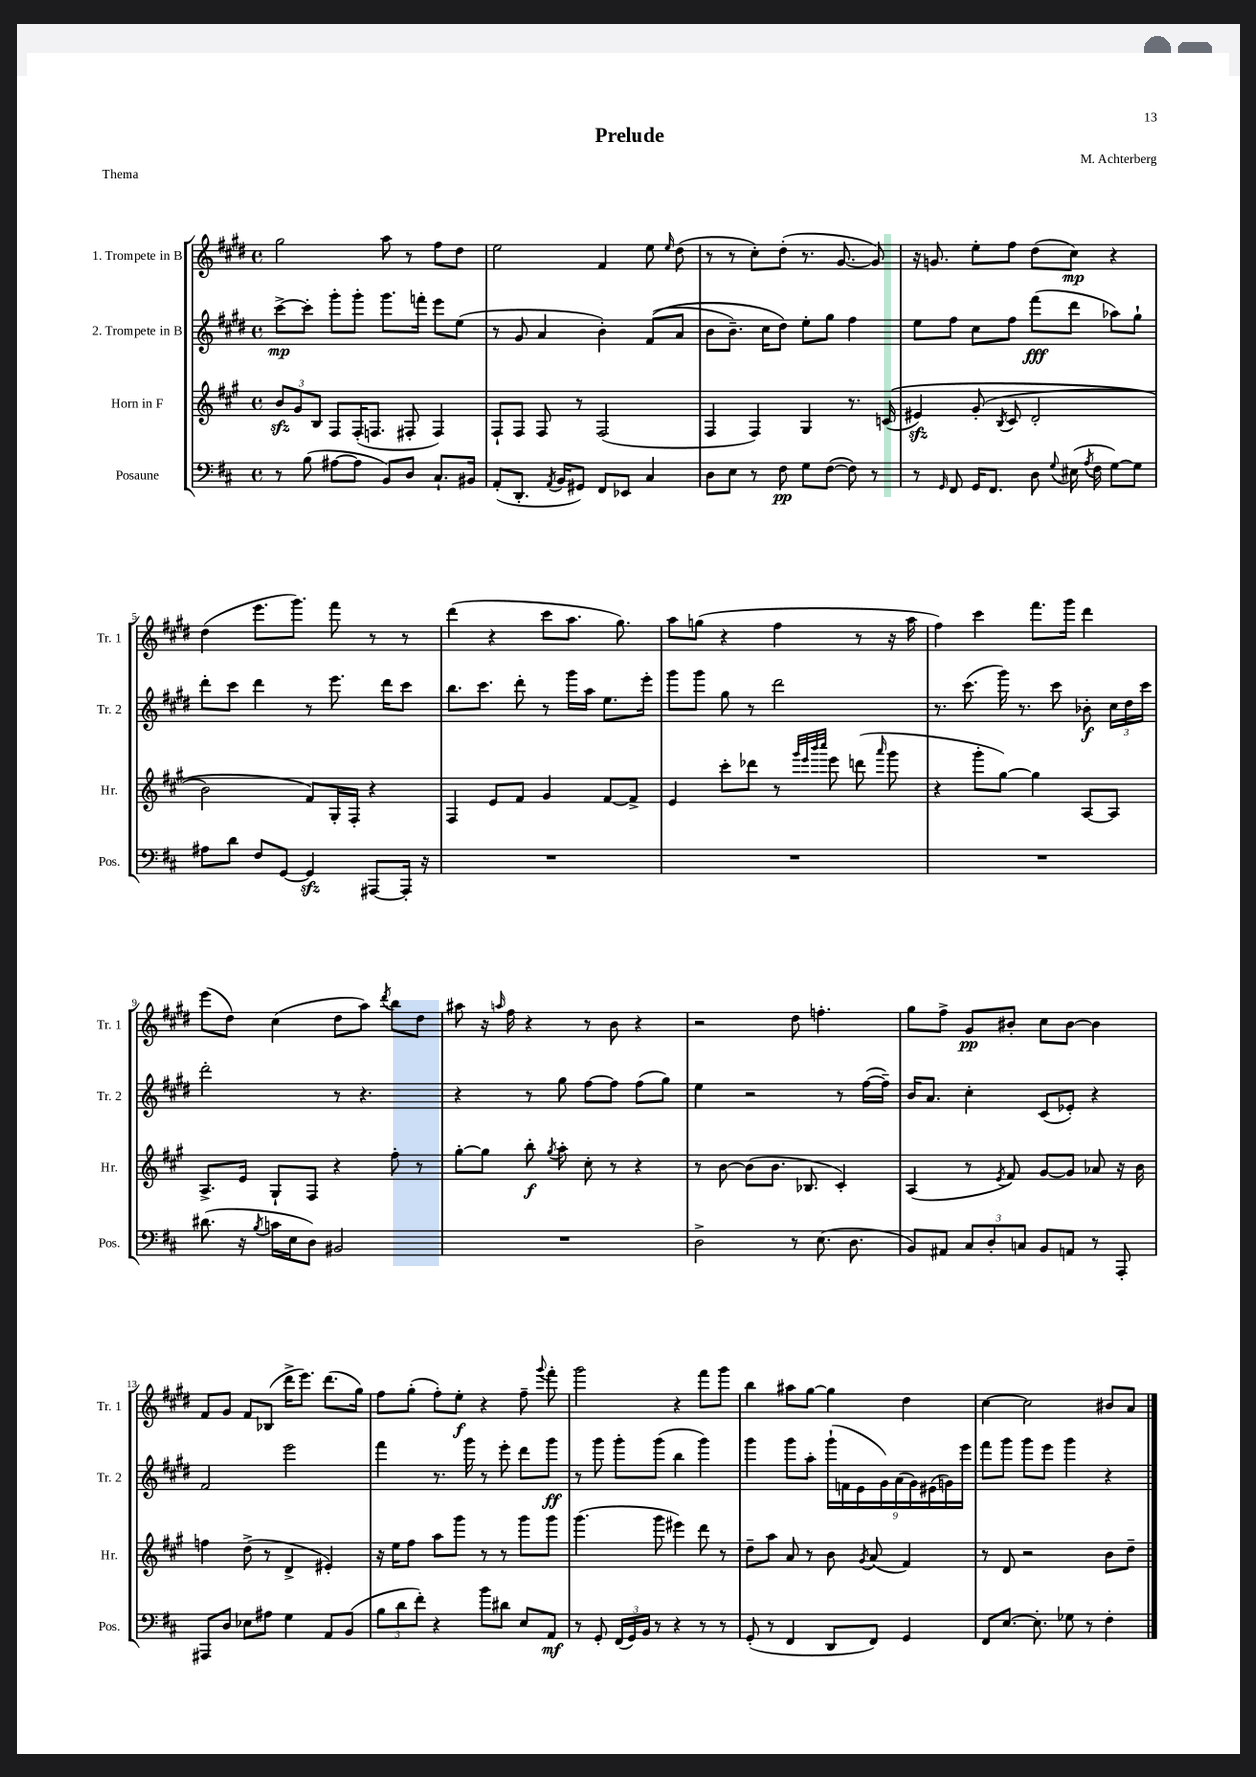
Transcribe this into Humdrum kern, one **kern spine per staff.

**kern	**dynam	**kern	**dynam	**kern	**dynam	**kern	**dynam
*part4	*part4	*part3	*part3	*part2	*part2	*part1	*part1
*staff4	*staff4	*staff3	*staff3	*staff2	*staff2	*staff1	*staff1
*I"Posaune	*	*I"Horn in F	*	*I"2. Trompete in B	*	*I"1. Trompete in B	*
*I'Pos.	*	*I'Hr.	*	*I'Tr. 2	*	*I'Tr. 1	*
*clefF4	*	*clefG2	*	*clefG2	*	*clefG2	*
*k[f#c#]	*	*k[f#c#g#]	*	*k[f#c#g#d#]	*	*k[f#c#g#d#]	*
*M4/4	*	*M4/4	*	*M4/4	*	*M4/4	*
*met(c)	*	*met(c)	*	*met(c)	*	*met(c)	*
=1	=1	=1	=1	=1	=1	=1	=1
8r	.	12bzz/L	.	[8ccc#^\L	mp	2gg#\	.
.	.	12g#/	.	.	.	.	.
(8B\	.	.	.	8ccc#'\J]	.	.	.
.	.	12B/J	.	.	.	.	.
[8A#X\L	.	8F#/L	.	8ggg#'\L	.	.	.
8A#\J]	.	(16F#'/K	.	8ggg#'\J	.	.	.
.	.	8.Fn/J	.	.	.	.	.
8BB/L)	.	.	.	8.ggg#\L	.	8aa\	.
8D/J	.	8F#X'/	.	.	.	8r	.
.	.	.	.	16fffn'\Jk	.	.	.
8.C#`/L	.	4F#/)	.	8eee\L	.	8ff#\L	.
.	.	.	.	(8ee\J	.	8dd#\J	.
16BB#X/Jk	.	.	.	.	.	.	.
=2	=2	=2	=2	=2	=2	=2	=2
(8AA'/L	.	8F#`/L	.	8r	.	2ee\	.
8.DD'/J	.	8F#/J	.	8g#/	.	.	.
.	.	8F#/	.	4a/	.	.	.
8qAA/	.	.	.	.	.	.	.
16BB/KL	.	.	.	.	.	.	.
8GG#X/J)	.	8r	.	.	.	.	.
8FF#/L	.	(2F#/	.	4b'\)	.	4f#/	.
8EE-X/J	.	.	.	.	.	.	.
4C#/	.	.	.	((8f#/L	.	8ee\	.
.	.	.	.	.	.	16qqee/	.
.	.	.	.	8a/J	.	(8dd#\	.
=3	=3	=3	=3	=3	=3	=3	=3
8D\L	.	4F#/	.	8b\L	.	8r	.
8E\J	.	.	.	8.b~\J)	.	8r	.
8r	.	4F#/)	.	.	.	8cc#'\L)	.
.	.	.	.	16cc#\KL	.	.	.
8F#\	pp	.	.	8dd#\J)	.	(8dd#'\J	.
8G\L	.	4G#/	.	8ee'\L	.	8.r	.
([8F#\J	.	.	.	8gg#\J	.	.	.
.	.	.	.	.	.	[8.g#/	.
8F#\])	.	8.r	.	4ff#\	.	.	.
8r	.	.	.	.	.	8g#/])	.
.	.	((16cn/	.	.	.	.	.
=4	=4	=4	=4	=4	=4	=4	=4
8r	.	4e#Xzz/)	.	8ee\L	.	16r	.
.	.	.	.	.	.	8.gn/	.
16qqGG/	.	.	.	.	.	.	.
8FF#/	.	.	.	8ff#\J	.	.	.
16GG/KL	.	(8g#'/	.	8cc#\L	.	8ee'\L	.
8.FF#/J	.	.	.	.	.	.	.
.	.	8qB/	.	.	.	.	.
.	.	8c#/	.	8ff#\J	.	8ff#\J	.
8D\	.	2d'/	.	(8fff#\L	fff	(8dd#\L	.
8qqG/	.	.	.	.	.	.	.
(16E#X\	.	.	.	8ddd#\J	.	8cc#\J)	mp
8qA/	.	.	.	.	.	.	.
16F#\	.	.	.	.	.	.	.
[8G\L)	.	.	.	8aa-X\L)	.	4r	.
8G\J]	.	.	.	8gg#`\J	.	.	.
!!LO:LB:g=z
=5	=5	=5	=5	=5	=5	=5	=5
8A#X\L	.	2b\)	.	8ddd#'\L	.	(4dd#\	.
8d\J	.	.	.	8ccc#\J	.	.	.
8F#/L	.	.	.	4ddd#\	.	8.eee\L	.
[8GG/J	.	.	.	.	.	.	.
.	.	.	.	.	.	8.ggg#\J)	.
4GGzz/]	.	8f#/L)	.	8r	.	.	.
.	.	16G#'/L	.	8.eee\	.	8fff#\	.
.	.	16F#'/JJ	.	.	.	.	.
[8AAA#X/L	.	4r	.	.	.	8r	.
.	.	.	.	16ddd#\KL	.	.	.
16AAA#'/Jk]	.	.	.	8ccc#\J	.	8r	.
16r	.	.	.	.	.	.	.
=6	=6	=6	=6	=6	=6	=6	=6
1r	.	4F#/	.	8.bb\L	.	(4ddd#\	.
.	.	.	.	8.ccc#\J	.	.	.
.	.	8e/L	.	.	.	4r	.
.	.	8f#/J	.	8ddd#'\	.	.	.
.	.	4g#/	.	8r	.	8ccc#\L	.
.	.	.	.	16ggg#\LL	.	8.aa\J	.
.	.	.	.	16aa\JJ	.	.	.
.	.	[8f#/L	.	8.ee\L	.	.	.
.	.	.	.	.	.	8.gg#\)	.
.	.	8f#^/J]	.	.	.	.	.
.	.	.	.	16eee'\Jk	.	.	.
=7	=7	=7	=7	=7	=7	=7	=7
1r	.	4e/	.	8ggg#\L	.	8aa\L	.
.	.	.	.	8ggg#\J	.	(8ggn\J	.
.	.	8ccc#'\L	.	8gg#\	.	4r	.
.	.	8ddd-X\J	.	8r	.	.	.
.	.	8r	.	2ddd#\	.	4ff#\	.
.	.	32qqggg#/LLL	.	.	.	.	.
.	.	32qqeee/	.	.	.	.	.
.	.	32qqbbb/	.	.	.	.	.
.	.	32qqcccc#/JJJ	.	.	.	.	.
.	.	8eee\	.	.	.	.	.
.	.	(8dddn\	.	.	.	8r	.
.	.	16qqaaa/	.	.	.	.	.
.	.	8ggg#\	.	.	.	16r	.
.	.	.	.	.	.	16aa\	.
=8	=8	=8	=8	=8	=8	=8	=8
1r	.	4r	.	8.r	.	4ff#\)	.
.	.	.	.	(8.ccc#\	.	.	.
.	.	8ggg#'\L	.	.	.	4ccc#\	.
.	.	[8gg#\J)	.	16ggg#\)	.	.	.
.	.	.	.	8.r	.	.	.
.	.	4gg#\]	.	.	.	8.fff#\L	.
.	.	.	.	8ccc#\	.	.	.
.	.	.	.	.	.	16ggg#\Jk	.
.	.	[8A/L	.	8b-X'\	f	4ddd#\	.
.	.	8A/J]	.	24cc#\LL	.	.	.
.	.	.	.	24dd#\	.	.	.
.	.	.	.	24ccc#\JJ	.	.	.
!!LO:LB:g=z
=9	=9	=9	=9	=9	=9	=9	=9
(8.d#X\	.	8.A^/L	.	2ddd#'\	.	(8eee\L	.
.	.	.	.	.	.	8dd#\J)	.
16r	.	16e/Jk	.	.	.	.	.
8qB/	.	.	.	.	.	.	.
16cn\LL	.	8G#`/L	.	.	.	(4cc#\	.
16E\J	.	.	.	.	.	.	.
8D\J)	.	8F#/J	.	.	.	.	.
2BB#X/	.	4r	.	8r	.	8dd#\L	.
.	.	.	.	4.r	.	8aa\J)	.
.	.	.	.	.	.	8qddd#/	.
.	.	8ff#'\	.	.	.	8bb\L	.
.	.	8r	.	.	.	8dd#\J	.
=10	=10	=10	=10	=10	=10	=10	=10
1r	.	[8gg#'\L	.	4r	.	8aa#X\	.
.	.	8gg#\J]	.	.	.	16r	.
.	.	.	.	.	.	16qqaan/	.
.	.	.	.	.	.	16ff#\	.
.	.	8bb'\	f	8r	.	4r	.
.	.	8qgg#/	.	.	.	.	.
.	.	8aa'\	.	8gg#\	.	.	.
.	.	8cc#'\	.	[8ff#\L	.	8r	.
.	.	8r	.	8ff#\J]	.	8b\	.
.	.	4r	.	(8ff#\L	.	4r	.
.	.	.	.	8gg#\J)	.	.	.
=11	=11	=11	=11	=11	=11	=11	=11
2D^\	.	8r	.	4ee\	.	2r	.
.	.	[8b\	.	.	.	.	.
.	.	(8b\L]	.	2r	.	.	.
.	.	8.b\J	.	.	.	.	.
8r	.	.	.	.	.	8dd#\	.
.	.	8.B-X/	.	.	.	.	.
(8.E\	.	.	.	.	.	4.ffn'\	.
.	.	4c#'/)	.	8r	.	.	.
8.D\	.	.	.	.	.	.	.
.	.	.	.	([16ff#\LL	.	.	.
.	.	.	.	16ff#~\JJ])	.	.	.
=12	=12	=12	=12	=12	=12	=12	=12
8BB/L)	.	(4A/	.	16b/KL	.	8gg#\L	.
.	.	.	.	8.a/J	.	.	.
8AA#X/J	.	.	.	.	.	8ff#^\J	.
12C#/L	.	8r	.	4cc#'\	.	8g#/L	pp
12D'/	.	.	.	.	.	.	.
.	.	8qe/	.	.	.	.	.
.	.	8f#/)	.	.	.	8b#X'/J	.
12Cn/J	.	.	.	.	.	.	.
8BB/L	.	[8g#/L	.	(8c#/L	.	8cc#\L	.
8AAn/J	.	8g#/J]	.	8e-X'/J)	.	[8b#\J	.
8r	.	8a-X/	.	4r	.	4b#\]	.
8AAA'/	.	16r	.	.	.	.	.
.	.	16b\	.	.	.	.	.
!!LO:LB:g=z
=13	=13	=13	=13	=13	=13	=13	=13
8AAA#X/L	.	4ffn\	.	2f#/	.	8f#/L	.
8D/J	.	.	.	.	.	8g#/J	.
8E-X\L	.	(8dd^\	.	.	.	8f#/L	.
8A#X\J	.	8r	.	.	.	(8B-X/J	.
4G\	.	4d^/	.	2eee\	.	16ddd#^\KL	.
.	.	.	.	.	.	8.eee\J)	.
8AA/L	.	4e#X'/)	.	.	.	(8.ddd#\L	.
(8BB/J	.	.	.	.	.	.	.
.	.	.	.	.	.	16gg#\Jk)	.
=14	=14	=14	=14	=14	=14	=14	=14
12B\L	.	16r	.	4fff#\	.	8ff#\L	.
.	.	16ee\KL	.	.	.	.	.
12d\	.	.	.	.	.	.	.
.	.	8ff#\J	.	.	.	(8gg#'\J	.
12f#'\J)	.	.	.	.	.	.	.
4r	.	8aa\L	.	8.r	.	8ff#'\L)	.
.	.	8ggg#\J	.	.	.	8ee'\J	f
.	.	.	.	16ggg#\	.	.	.
8b\L	.	8r	.	8r	.	4r	.
8d#X\J	.	8r	.	8eee'\	.	.	.
8E/L	.	8ggg#\L	.	8ddd#\L	.	8ff#~\	.
.	.	.	.	.	.	8qqggg#/	.
8AA/J	mf	8ggg#\J	.	8ggg#\J	ff	8fff#'\	.
=15	=15	=15	=15	=15	=15	=15	=15
8r	.	(4.ggg#\	.	8r	.	2ggg#\	.
8GG'/	.	.	.	8ggg#\	.	.	.
(24FF#/LL	.	.	.	8ggg#'\L	.	.	.
24GG/)	.	.	.	.	.	.	.
24BB/JJ	.	.	.	.	.	.	.
8r	.	8ggg#\	.	(8ggg#\J	.	.	.
4r	.	4eee#X\)	.	4bb\	.	4r	.
8r	.	8ddd\	.	4ggg#\)	.	8fff#\L	.
8r	.	8r	.	.	.	8ggg#\J	.
=16	=16	=16	=16	=16	=16	=16	=16
(8GG'/	.	8dd~\L	.	4ggg#\	.	4bb\	.
8r	.	8aa\J	.	.	.	.	.
4FF#/	.	8a/	.	8ggg#\L	.	8aa#X\L	.
.	.	8r	.	8aa'\J	.	[8gg#\J	.
8DD/L	.	8b\	.	(18ggg#`\LL	.	4gg#\]	.
.	.	.	.	18fn\	.	.	.
.	.	.	.	18e\	.	.	.
.	.	8qg#/	.	.	.	.	.
8FF#/J)	.	(8a/	.	.	.	.	.
.	.	.	.	18g#\)	.	.	.
.	.	.	.	(18a\	.	.	.
4GG/	.	4f#/)	.	.	.	4dd#\	.
.	.	.	.	18g#\)	.	.	.
.	.	.	.	(18e#X\	.	.	.
.	.	.	.	18gn\)	.	.	.
.	.	.	.	18eee\JJ	.	.	.
=17	=17	=17	=17	=17	=17	=17	=17
8FF#/L	.	8r	.	8fff#\L	.	[4cc#\	.
[8.E/J	.	8d/	.	8ggg#\J	.	.	.
.	.	2r	.	8ggg#\L	.	2cc#\]	.
8.E'\]	.	.	.	.	.	.	.
.	.	.	.	8eee\J	.	.	.
8G-X\	.	.	.	4ggg#\	.	.	.
8r	.	.	.	.	.	.	.
4F#'\	.	8b\L	.	4r	.	8b#X/L	.
.	.	8dd~\J	.	.	.	8a/J	.
==	==	==	==	==	==	==	==
*-	*-	*-	*-	*-	*-	*-	*-
